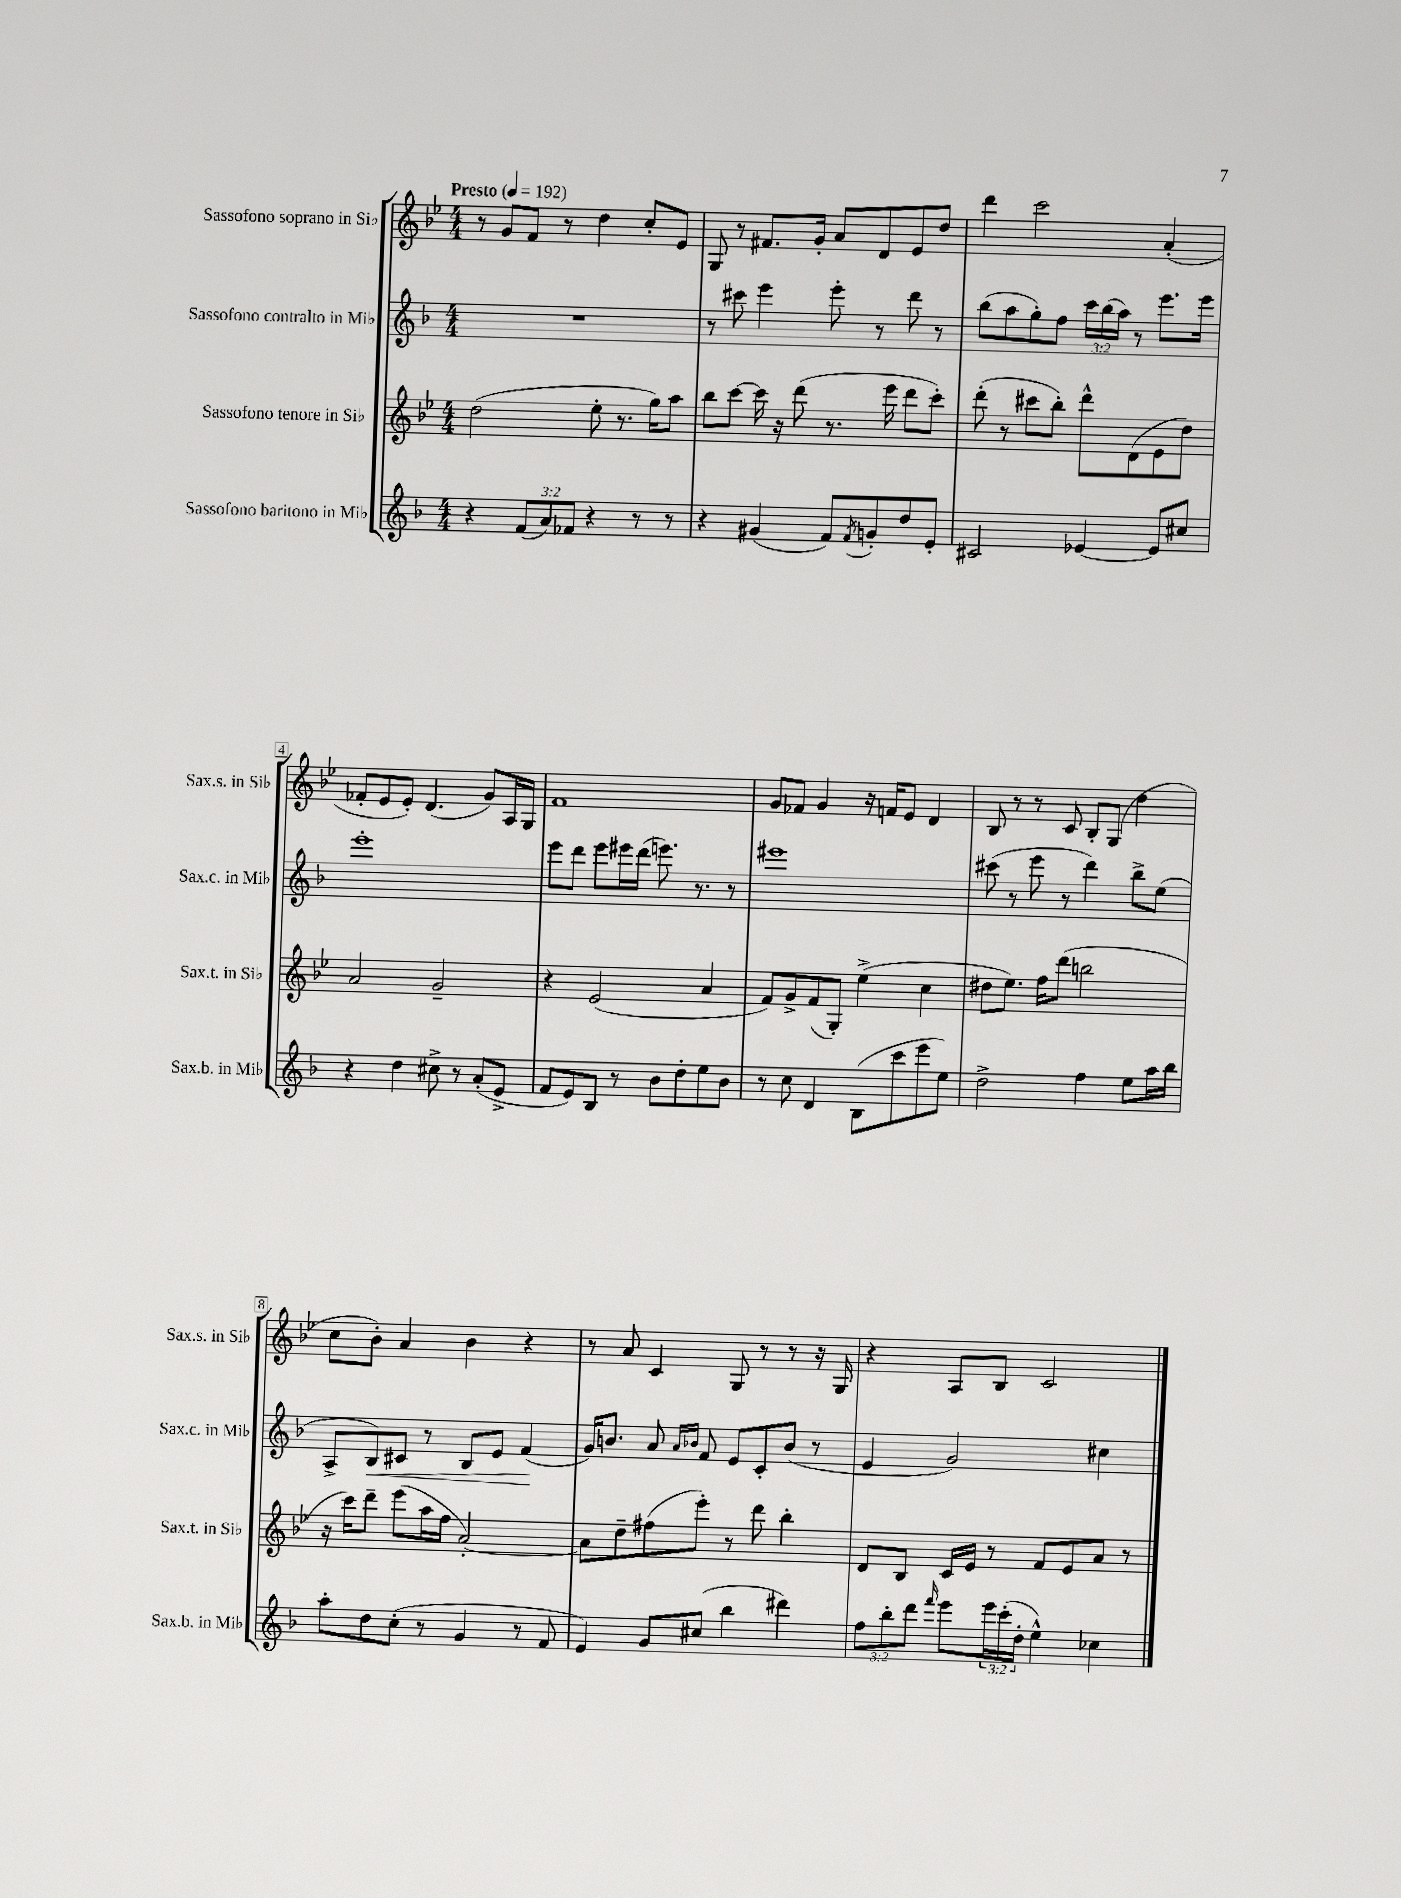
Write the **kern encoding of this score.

**kern	**kern	**kern	**kern
*staff4	*staff3	*staff2	*staff1
*clefG2	*clefG2	*clefG2	*clefG2
*k[b-]	*k[b-e-]	*k[b-]	*k[b-e-]
*M4/4	*M4/4	*M4/4	*M4/4
*MM192	*MM192	*MM192	*MM192
4r	(2dd\	1r	8r
.	.	.	8g/L
(12f/L	.	.	8f/J
12a/)	.	.	.
.	.	.	8r
12f-/J	.	.	.
4r	8ee-'\	.	4dd\
.	8.r	.	.
8r	.	.	8cc'/L
.	16gg\LK)	.	.
8r	8aa\J	.	8e-/J
=	=	=	=
4r	8bb-\L	8r	8G/
.	[8ccc\J	8ccc#\	8r
(4g#/	16ccc\]	4eee\	8.f#/L
.	16r	.	.
.	(8ddd\	.	.
.	.	.	16g'/Jk
8f/L)	8.r	8eee'\	8a/L
8qf/	.	.	.
8g'/	.	8r	8d/
.	16eee-\	.	.
8dd/	8ddd\L	8ddd\	8e-/
8e'/J	8ccc'\J)	8r	8dd/J
=	=	=	=
2c#/	(8ddd'\	(8bb-\L	4ddd\
.	8r	8aa\	.
.	8ccc#\L	8gg'\)	2ccc\
.	8bb-'\J)	8ff\J	.
[4e-/	8ddd^^\L	24ccc\LL	.
.	.	(24bb-\	.
.	.	24aa\JJ)	.
.	(8d\	8r	.
8e-/]L	8e-\	8.eee\L	(4a'/
8cc#/J	8dd\J)	.	.
.	.	16eee\Jk	.
=	=	=	=
4r	2a/	1eee'	8f-'/L
.	.	.	8e-/
4dd\	.	.	8e-'/J)
.	.	.	(4.d/
8cc#^\	2g~/	.	.
8r	.	.	.
(8a'/L	.	.	8g/L)
8e^/J	.	.	16A/L
.	.	.	16G/JJ
=	=	=	=
8f/L	4r	8eee\L	1f
8e/)	.	8ddd\J	.
8B-/J	(2e-/	8eee\L	.
8r	.	16eee#\L	.
.	.	(16ddd\JJ	.
8b-\L	.	8.eee\)	.
8dd'\	.	.	.
.	.	8.r	.
8ee\	4a/	.	.
8b-\J	.	8r	.
=	=	=	=
8r	8f/L)	1eee#	8g/L
8cc\	8g^/	.	8f-/J
4d/	(8f/	.	4g/
.	8G'/J)	.	.
(8B-\L	(4ee-^\	.	16r
.	.	.	16f/LK
8ccc\	.	.	8e-/J
8eee\	4cc\	.	4d/
8ee\J)	.	.	.
=	=	=	=
2dd^\	8dd#\L	(8ccc#\	8B-/
.	8.ee-\J)	8r	8r
.	.	8eee\	8r
.	16ff\LK	.	.
.	(8ddd\J	8r	8c/
4ff\	2bb\	4ddd\)	8B-'/L
.	.	.	(8G/J
8ee\L	.	8bb-^\L	4dd\
16aa\L	.	(8ee\J	.
16bb-\JJ	.	.	.
=	=	=	=
8aa'\L	16r	8A^/L	8cc\L
.	16ccc\LK)	.	.
8dd\	8ddd~\J	8B-/)	8b-'\J)
(8cc'\J	(8eee-\L	8c#/J	4a/
8r	16aa\L	8r	.
.	16ff\JJ	.	.
4g/	[2a'/)	8B-/L	4b-\
.	.	8e/J	.
8r	.	(4f/	4r
8f/	.	.	.
=	=	=	=
4e/)	8a\]L	16g/LK)	8r
.	.	8.b/J	.
.	8dd~\	.	8a/
8g/L	(8ff#\	8a/	4c/
.	.	16qqa/LL	.
.	.	16qqb-/JJ	.
(8cc#/J	8eee-'\J)	8f/	.
4bb-\	8r	8e/L	8G/
.	8ddd\	8c'/	8r
4ddd#\)	4bb-'\	(8b-/J	8r
.	.	8r	16r
.	.	.	16G/
=	=	=	=
12ff\L	8d/L	4e/	4r
12bb-'\	.	.	.
.	8B-/J	.	.
12ddd\J	.	.	.
16qqfff/	.	.	.
8eee\L	16c/LL	2g/)	8A/L
.	16e-/JJ	.	.
24eee\L	8r	.	8B-/J
(24ccc'\	.	.	.
24dd'\JJ	.	.	.
4ee^^\)	8f/L	.	2c/
.	8e-/	.	.
4cc-\	8a/J	4cc#\	.
.	8r	.	.
==	==	==	==
*-	*-	*-	*-
